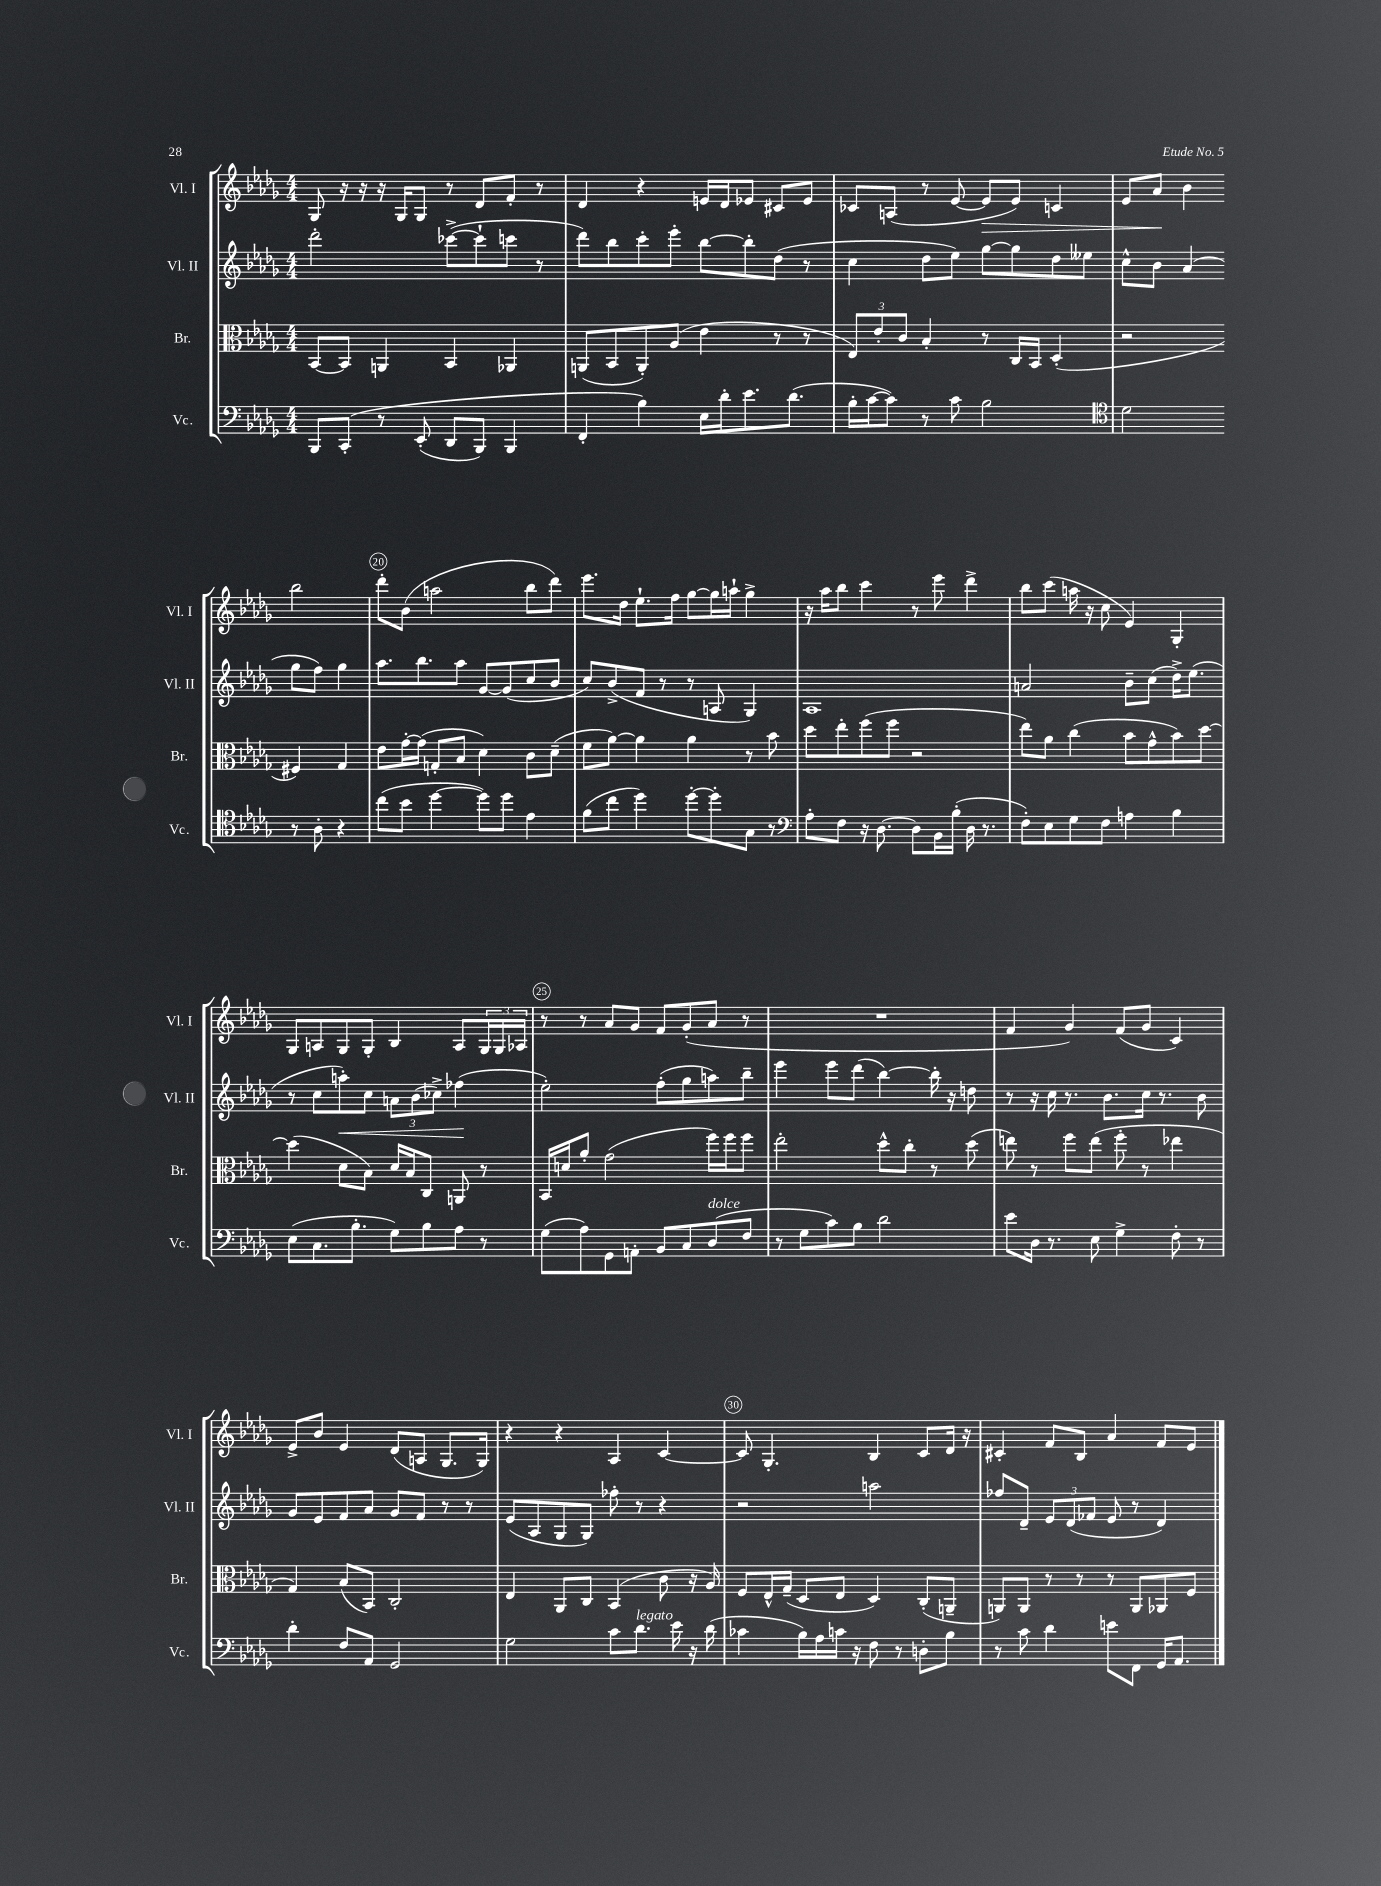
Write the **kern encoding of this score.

**kern	**kern	**kern	**kern
*staff4	*staff3	*staff2	*staff1
*clefF4	*clefC3	*clefG2	*clefG2
*k[b-e-a-d-g-]	*k[b-e-a-d-g-]	*k[b-e-a-d-g-]	*k[b-e-a-d-g-]
*M4/4	*M4/4	*M4/4	*M4/4
8BBB-/L	[8BB-/L	2ddd-'\	8G-/
&(8CC'/J	8BB-/]J	.	16r
.	.	.	16r
8r	4AA/	.	16r
.	.	.	16G-/LK
(8EE-'/	.	.	8G-/J
8DD-/L	4BB-/	([8ccc-^\L	8r
8BBB-/J)	.	8ccc-`\]	8d-/L
4BBB-/	4AA-/	8ccc\J	8f'/J
.	.	8r	8r
=	=	=	=
4FF'/	(8AA/L	8ddd-\L)	4d-/
.	8BB-/	8bb-\	.
4B-\&)	8AA'/)	8ccc'\	4r
.	(8A-/J	8eee-'\J	.
16E-\LL	4e-\	[8bb-\L	16e/LL
16d-'\J	.	.	16d-/J
8.e-\	.	8bb-'\]	8e-/J
.	8r	(8dd-\J	8c#/L
(8.d-\J	.	.	.
.	8r	8r	8e-/J
=	=	=	=
16B-'\LL	12E-/L)	4cc\	8c-/L
[16c\J	.	.	.
.	12e-'/	.	.
8c\]J)	.	.	(8A/J
.	12c/J	.	.
8r	4B-'/	8dd-\L	8r
8c\	.	8ee-\J)	[8e-/
2B-\	8r	[8gg-\L	8e-/]L
.	16C/LL	8gg-\]	8e-/J)
.	16BB-/JJ	.	.
.	(4D-'/	8dd-\	4c/
.	.	8ee--\J	.
=	=	=	=
*clefC4	*	*	*
2d-\	2r	8cc^^\L	8e-/L
.	.	8b-\J	8a-/J
.	.	(4a-/	4b-\
8r	4F#/)	8gg-\L	2bb-\
8A-'\	.	8ff\J)	.
4r	4G-/	4gg-\	.
=	=	=	=
(8cc\L	8e-\L	8.aa-\L	8ddd-'\L
8b-\J	[16g-'\L	.	(8b-\J
.	(16g-\]JJ	8.bb-\	.
[4dd-\	8G'/L	.	2aa\
.	8B-/J	8aa-\J	.
8dd-\]L)	4d-\)	[8g-/L	.
8dd-\J	.	(8g-/]	.
4e-\	8c\L	8cc/	8bb-\L
.	(8d-~\J	8b-/J	8ddd-\J)
=	=	=	=
(8f\L	8f\L	8cc/L)	8.eee-\L
8cc\J	[8a-\J)	(8b-^/	.
.	.	.	16dd-\Jk
4dd-\)	4a-\]	8f/J	8.ee-`\L
.	.	8r	.
.	.	.	16ff\Jk
[8dd-'\L	4a-\	8r	[8gg-\L
8dd-'\]	.	8A/	16gg-\]L
.	.	.	16aa`\JJ
8G-\J	8r	4G-/)	4gg-^\
8r	8b-\	.	.
=	=	=	=
*clefF4	*	*	*
8A-'\L	8dd-\L	1A-	16r
.	.	.	16aa-\LK
8F\J	8ee-'\	.	8bb-\J
16r	(8ff\	.	4ccc\
[8.D-\	.	.	.
.	8ff\J	.	.
8D-\]L	2r	.	8r
16BB-\L	.	.	8eee-\
(16B-'\JJ	.	.	.
16D-\	.	.	4ddd-^\
8.r	.	.	.
=	=	=	=
8F'\L)	8ee-\L)	2a/	8bb-\L
8E-\	8a-\J	.	(8ccc\J
8G-\	(4cc\	.	16aa\
.	.	.	16r
8F\J	.	.	8cc\
4A\	8b-\L	8b-~\L	4e-/)
.	8g-^^\	(8cc\J	.
4B-\	8b-\)	16dd-^\LK)	4G-'/
.	.	(8.ee-\J	.
.	[8dd-\J	.	.
=	=	=	=
(8E-\L	(4dd-\]	8r	8G-/L
8.C\	.	8cc\L	8A/
.	8d-\L	8aa'\)	8G-/
8.B-'\J	.	.	.
.	8B-\J)	8cc\J	8G-'/J
8G-\L)	16d-/LL	12a\L	4B-/
.	16B-/J	.	.
.	.	(12b-\	.
8B-\	8C/J	.	.
.	.	12cc-^\J)	.
8A-\J	8AA/	(4ff-\	8A/L
8r	8r	.	24G-/L
.	.	.	24G-/
.	.	.	24A-/JJ
=	=	=	=
(8G-\L	16BB-/LL	2ee-'\)	8r
.	16d/J	.	.
8A-\)	8a-'/J	.	8r
8GG-\	(2g-\	.	8a-/L
8AA'\J	.	.	8g-/J
8BB-/L	.	(8ff'\L	8f/L
8C/	.	8gg-\	(8g-'/
(8D-/	16ff\LL)	8aa\)	8a-/J
.	16ff\J	.	.
8F/J	8ff\J	8bb-~\J	8r
=	=	=	=
8r	2ee-'\	4eee-\	1r
8G-\L	.	.	.
8c\)	.	8eee-\L	.
8B-\J	.	(8ddd-\J	.
2d-\	8dd-^^\L	[4bb-\)	.
.	8cc'\J	.	.
.	8r	16bb-'\]	.
.	.	16r	.
.	(8dd-\	8dd\	.
=	=	=	=
8e-\L	8ee\)	8r	4f/
16D-\Jk	8r	16r	.
8.r	.	16cc\	.
.	8ff\L	8.r	4g-/)
8E-\	(8ee\J	.	.
.	.	8.b-\L	.
4G-^\	8ff'\	.	(8f/L
.	8r	16cc\Jk	8g-/J
.	.	8.r	.
8F'\	4ee-\	.	4c/)
8r	.	8b-\	.
=	=	=	=
4d-'\	4G-/)	8g-/L	8e-^/L
.	.	8e-/	8b-/J
8F/L	(8B-/L	8f/	4e-/
8AA-/J	8BB-/J)	8a-/J	.
2GG-/	2C'/	8g-/L	(8d-/L
.	.	8f/J	8A/J
.	.	8r	8.G-/L
.	.	8r	.
.	.	.	16G-/Jk)
=	=	=	=
2G-\	4E-/	(8e-/L	4r
.	.	8A-/	.
.	8AA-/L	8G-/	4r
.	8C/J	8G-/J)	.
8c\L	(4BB-/	8ff-'\	4A-/
8.d-\J	.	8r	.
.	8c\	4r	[4c/
16e-\	.	.	.
16r	16r	.	.
(16d-\	16A-/)	.	.
=	=	=	=
4c-\	8F/L	2r	8c/]
.	16E-^^/L	.	4.G-'/
.	(16G-~/JJ	.	.
16B-\LL)	8D-/L	.	.
16A-\	.	.	.
16c\JJ	8E-/J	.	.
16r	.	.	.
8F\	4D-/)	2aa\	4B-/
8r	.	.	.
8D'\L	(8C'/L	.	8c/L
8B-\J	8AA~/J	.	16d-/Jk
.	.	.	16r
=	=	=	=
8r	8AA/L)	8ff-/L	4c#'/
8c\	8AA/J	8d-~/J	.
4d-\	8r	12e-/L	8f/L
.	.	(12d-/	.
.	8r	.	8B-/J
.	.	12f-/J	.
8e\L	8r	8e-/	4a-/
8FF\J	8AA/L	8r	.
16GG-/LK	8AA-/	4d-/)	8f/L
8.AA-/J	.	.	.
.	8F/J	.	8e-/J
==	==	==	==
*-	*-	*-	*-
